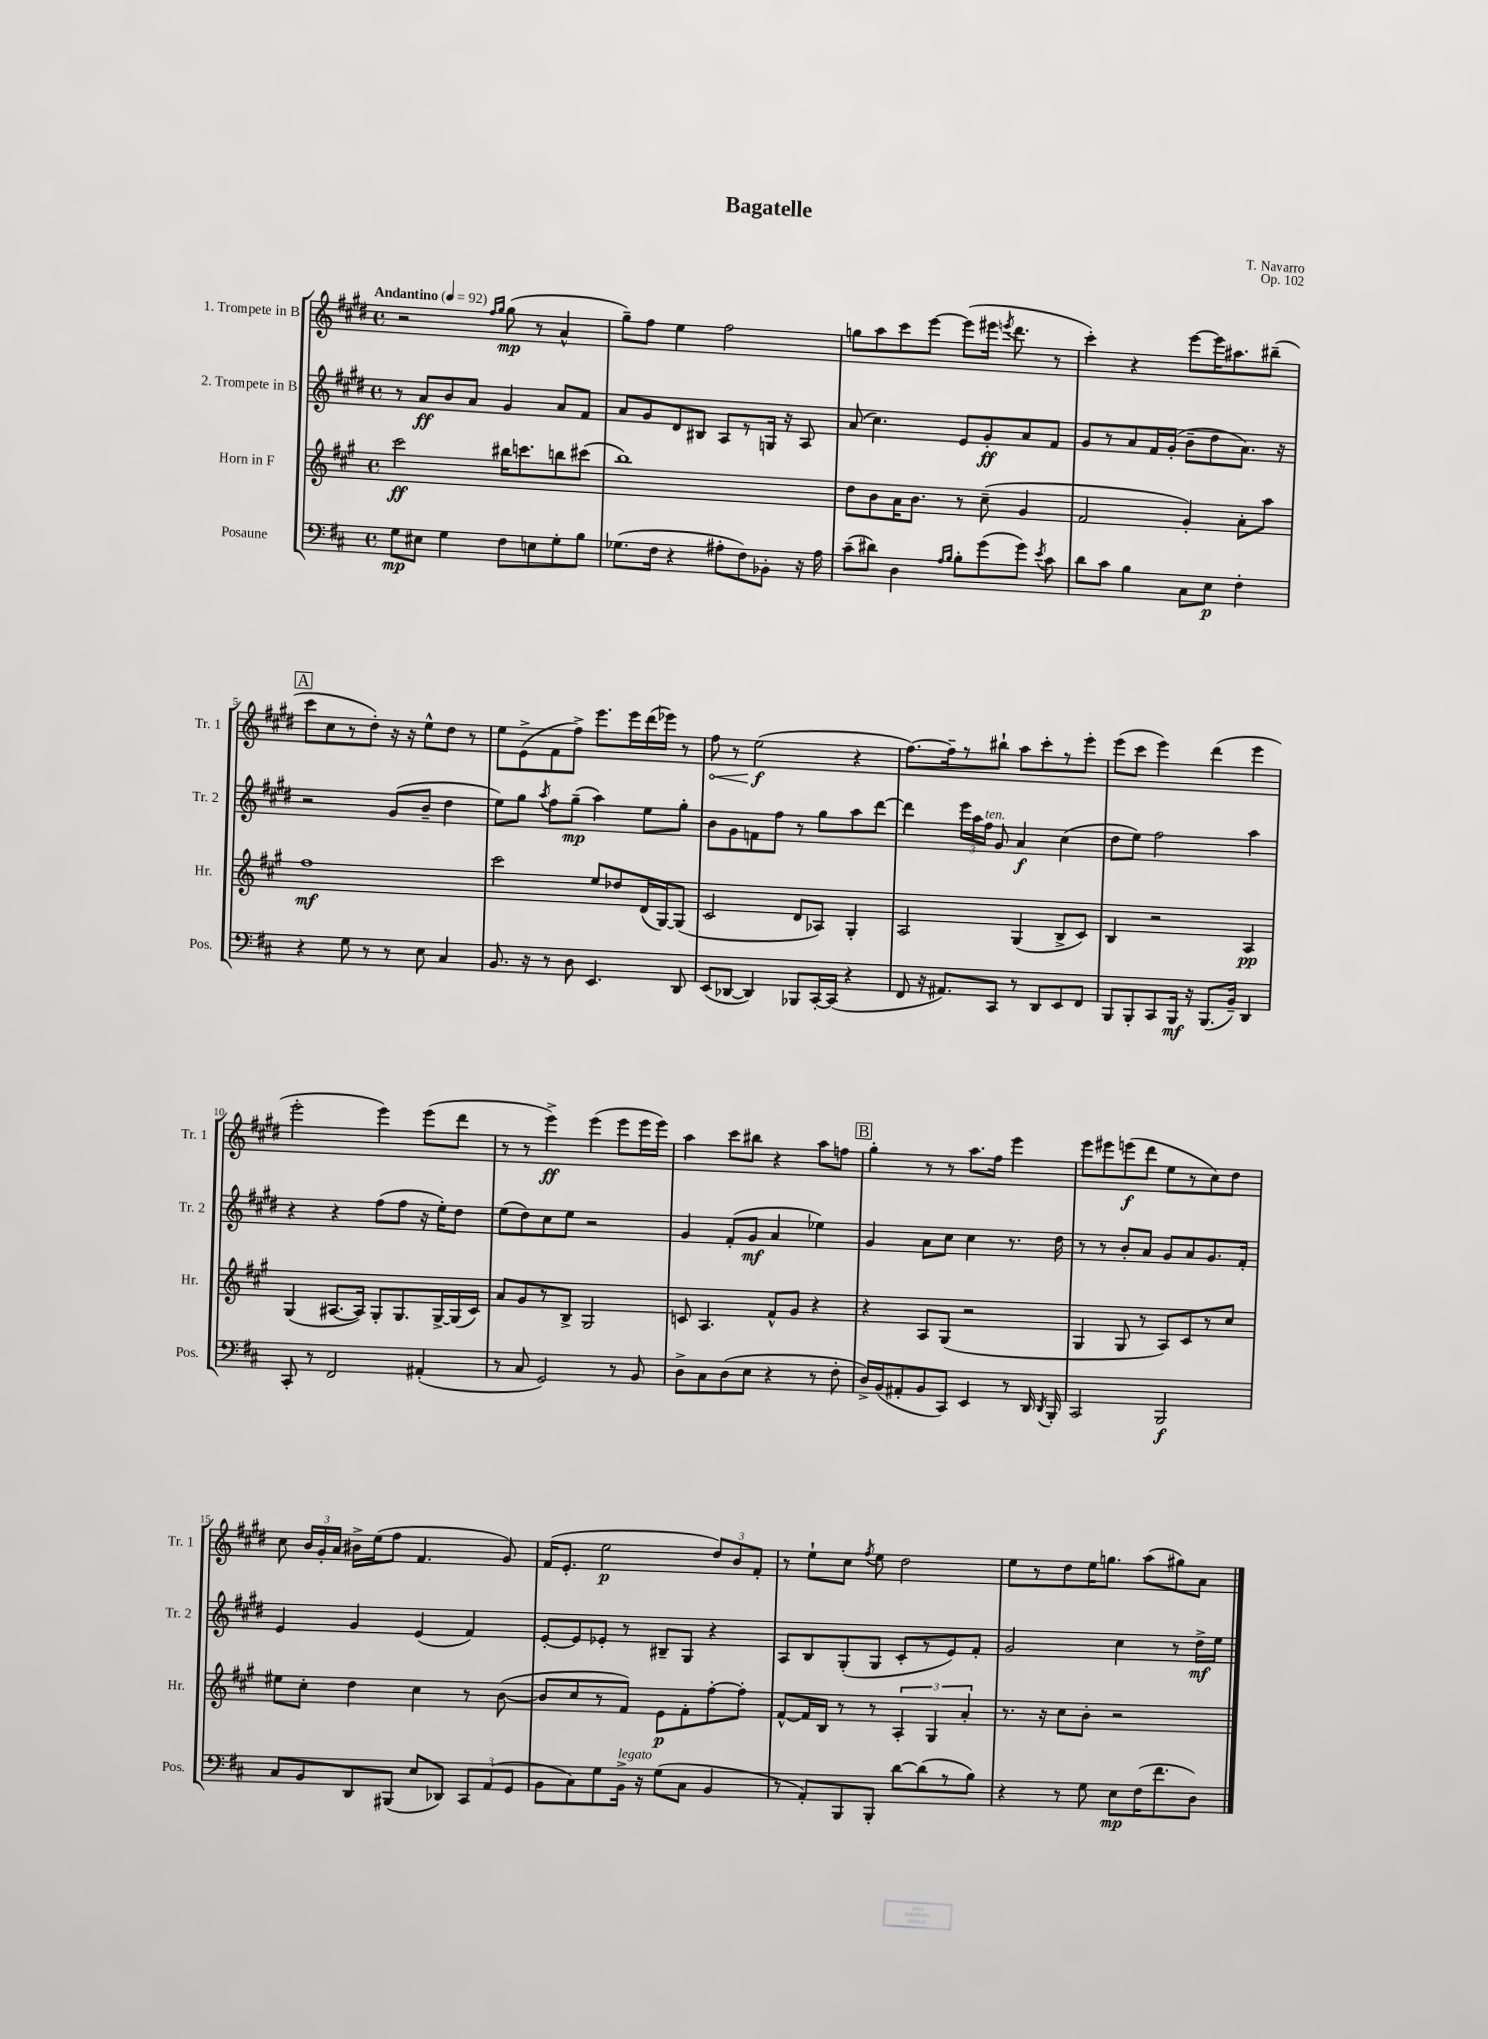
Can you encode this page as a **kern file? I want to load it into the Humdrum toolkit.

**kern	**dynam	**kern	**dynam	**kern	**dynam	**kern	**dynam
*part4	*part4	*part3	*part3	*part2	*part2	*part1	*part1
*staff4	*staff4	*staff3	*staff3	*staff2	*staff2	*staff1	*staff1
*I"Posaune	*	*I"Horn in F	*	*I"2. Trompete in B	*	*I"1. Trompete in B	*
*I'Pos.	*	*I'Hr.	*	*I'Tr. 2	*	*I'Tr. 1	*
*clefF4	*	*clefG2	*	*clefG2	*	*clefG2	*
*k[f#c#]	*	*k[f#c#g#]	*	*k[f#c#g#d#]	*	*k[f#c#g#d#]	*
*M4/4	*	*M4/4	*	*M4/4	*	*M4/4	*
*met(c)	*	*met(c)	*	*met(c)	*	*met(c)	*
*MM92	*	*MM92	*	*MM92	*	*MM92	*
=1	=1	=1	=1	=1	=1	=1	=1
!	!	!	!	!	!	!LO:TX:a:B:t=Andantino	!
8G\L	mp	2ccc#\	ff	8r	.	2r	.
8E#X\J	.	.	.	8a/L	ff	.	.
4G\	.	.	.	8b/	.	.	.
.	.	.	.	8a/J	.	.	.
.	.	.	.	.	.	16qqff#/LL	.
.	.	.	.	.	.	16qqgg#/JJ	.
8F#\L	.	16bb#X\KL	.	4g#/	.	(8gg#\	mp
.	.	8.cccn\	.	.	.	.	.
8En\	.	.	.	.	.	8r	.
8G'\	.	8bbn\	.	8a/L	.	4a^^/	.
8B\J	.	(8ccc#X\J	.	8f#/J	.	.	.
=2	=2	=2	=2	=2	=2	=2	=2
(8.G-X\L	.	1bb)	.	8a/L	.	8gg#~\L)	.
.	.	.	.	8g#/	.	8ff#\J	.
16F#\Jk	.	.	.	.	.	.	.
4r	.	.	.	8d#/	.	4ee\	.
.	.	.	.	8B#X/J	.	.	.
8A#X'\L	.	.	.	8A/L	.	2ff#\	.
8F#\)	.	.	.	8r	.	.	.
8BB-X'\J	.	.	.	16Gn/Jk	.	.	.
.	.	.	.	16r	.	.	.
16r	.	.	.	8A/	.	.	.
16A#\	.	.	.	.	.	.	.
=3	=3	=3	=3	=3	=3	=3	=3
(8c#~\L	.	8dd\L	.	(8a/	.	8ggn\L	.
8d#X\J)	.	8b\	.	4.cc#\)	.	8aa\	.
4D\	.	16a\K	.	.	.	8ccc#\	.
.	.	8.b\J	.	.	.	.	.
.	.	.	.	.	.	[8eee\J	.
16qqA/LL	.	.	.	.	.	.	.
16qqB/JJ	.	.	.	.	.	.	.
8B'\L	.	8r	.	8e/L	.	(8eee\L]	.
(8g\	.	(8cc#~\	.	8g#'/	ff	16eee#X\Jk	.
.	.	.	.	.	.	8qeeen/	.
.	.	.	.	.	.	8.ddd#\	.
8g\J)	.	4g#/	.	8a/	.	.	.
8qe/	.	.	.	.	.	.	.
8c#\	.	.	.	8f#/J	.	8r	.
=4	=4	=4	=4	=4	=4	=4	=4
8d\L	.	2f#/	.	8g#/L	.	4ccc#'\)	.
8c#\J	.	.	.	8r	.	.	.
4B\	.	.	.	8a/	.	4r	.
.	.	.	.	16f#/L	.	.	.
.	.	.	.	(16g#'/JJ	.	.	.
8C#\L	.	4g#'/)	.	8b~\L	.	[8eee\L	.
8E\J	p	.	.	8dd#\	.	16eee\K]	.
.	.	.	.	.	.	8.aa#X\	.
4F#'\	.	8a'\L	.	8.a\J)	.	.	.
.	.	8aa\J	.	.	.	(8bb#X~\J	.
.	.	.	.	16r	.	.	.
!!LO:LB:g=z
!!LO:REH:place=s1:t=A
=5	=5	=5	=5	=5	=5	=5	=5
4r	.	1ff#	mf	2r	.	8ccc#\L	.
.	.	.	.	.	.	8cc#\	.
8G\	.	.	.	.	.	8r	.
8r	.	.	.	.	.	8dd#'\J)	.
8r	.	.	.	(8g#/L	.	16r	.
.	.	.	.	.	.	16r	.
8E\	.	.	.	8b~/J	.	8ee^^\L	.
4C#/	.	.	.	4dd#\	.	8dd#\J	.
.	.	.	.	.	.	8r	.
=6	=6	=6	=6	=6	=6	=6	=6
8.BB/	.	2ccc#\	.	8ee\L)	.	8ee\L	.
.	.	.	.	8gg#\J	.	(8e^\	.
16r	.	.	.	.	.	.	.
.	.	.	.	8qaa/	.	.	.
8r	.	.	.	8ff#\L	.	8f#\	.
8D\	.	.	.	(8gg#~\J	mp	8ff#^\J)	.
4.EE/	.	8ee/L	.	4aa\)	.	8.eee\L	.
.	.	8dd-X/	.	.	.	.	.
.	.	.	.	.	.	16eee\L	.
.	.	(16d/L	.	8ee\L	.	(16ddd#\	.
.	.	[16G#/J)	.	.	.	16eee-X\JJ)	.
8DD/	.	(8G#/J]	.	8gg#'\J	.	8r	.
=7	=7	=7	=7	=7	=7	=7	=7
!	!	!	!	!	!	!	!LO:HP:b
(8EE/L	.	2c#/	.	8b\L	.	8ff#\	<
[8DD-X/J	.	.	.	8g#\	.	8r	.
4DD-/])	.	.	.	8fn\	.	(2ee\	f
.	.	.	.	8ff#\J	.	.	.
8BBB-X/L	.	8d/L	.	8r	.	.	.
[16CC#'/L	.	8A-X/J)	.	8gg#\L	.	.	.
(16CC#/JJ]	.	.	.	.	.	.	.
4r	.	4G#'/	.	8aa\	.	4r	[
.	.	.	.	[8ddd#\J	.	.	.
=8	=8	=8	=8	=8	=8	=8	=8
8FF#/	.	2A/	.	4ddd#\]	.	[8.ff#\L)	.
16r	.	.	.	.	.	.	.
8.AA#X/L)	.	.	.	.	.	16ff#~\k]	.
.	.	.	.	24eee\LL	.	8r	.
.	.	.	.	24aa\	.	.	.
!	!	!	!	!LO:TX:a:i:t=ten.	!	!	!
.	.	.	.	24ff#\JJ	.	.	.
8CC#/J	.	.	.	8g#/	.	8bb#X`\J	.
8r	.	(4G#/	.	4a/	f	8aa\L	.
8DD/L	.	.	.	.	.	8ccc#'\	.
8EE/	.	8B^/L	.	(4cc#\	.	8r	.
8FF#/J	.	8c#/J)	.	.	.	8eee'\J	.
=9	=9	=9	=9	=9	=9	=9	=9
8BBB/L	.	4B/	.	8dd#\L	.	(8eee\L	.
8BBB'/	.	.	.	8ee\J)	.	8ccc#\J	.
8CC#/	.	2r	.	2ff#\	.	4eee\)	.
16BBB/Jk	mf	.	.	.	.	.	.
16r	.	.	.	.	.	.	.
(8.BBB/L	.	.	.	.	.	(4ddd#\	.
16BB~/Jk)	.	.	.	.	.	.	.
4DD/	.	4A/	pp	4aa\	.	4eee\	.
!!LO:LB:g=z
=10	=10	=10	=10	=10	=10	=10	=10
8CC#'/	.	(4G#/	.	4r	.	2eee'\	.
8r	.	.	.	.	.	.	.
2FF#/	.	[8.A#X/L	.	4r	.	.	.
.	.	16A#/Jk])	.	.	.	.	.
.	.	8G#'/L	.	(8ff#\L	.	4eee\)	.
.	.	8.G#/	.	8ff#\J	.	.	.
(4AA#X'/	.	.	.	16r	.	(8eee\L	.
.	.	[16G#^/L	.	16ee'\KL)	.	.	.
.	.	(16G#/]	.	8dd#\J	.	8ddd#\J	.
.	.	16c#/JJ)	.	.	.	.	.
=11	=11	=11	=11	=11	=11	=11	=11
8r	.	8a/L	.	(8ee\L	.	8r	.
8C#/	.	8g#/	.	8dd#\)	.	8r	.
2GG/)	.	8r	.	8cc#\	.	4eee^\)	ff
.	.	8B^/J	.	8ee\J	.	.	.
.	.	2G#/	.	2r	.	(4eee\	.
8r	.	.	.	.	.	8eee\L	.
8BB/	.	.	.	.	.	16eee\L	.
.	.	.	.	.	.	16eee\JJ)	.
=12	=12	=12	=12	=12	=12	=12	=12
8D^\L	.	8cn/	.	4g#/	.	4aa\	.
8C#\	.	4.A/	.	.	.	.	.
(8D\	.	.	.	(8f#'/L	.	8ccc#\L	.
8E\J	.	.	.	8g#/J	mf	8bb#X\J	.
4r	.	8f#^^/L	.	4a/	.	4r	.
.	.	8g#/J	.	.	.	.	.
8r	.	4r	.	4ee-X\)	.	8aa\L	.
8F#'\	.	.	.	.	.	8ffn\J	.
!!LO:REH:place=s1:t=B
=13	=13	=13	=13	=13	=13	=13	=13
16D^/LL)	.	4r	.	4g#/	.	4gg#'\	.
(16BB/J	.	.	.	.	.	.	.
8AA#X'/	.	.	.	.	.	.	.
8BB/	.	8A/L	.	8a\L	.	8r	.
8CC#/J)	.	(8G#/J	.	8cc#\J	.	8r	.
4EE/	.	2r	.	4cc#\	.	8.aa\L	.
.	.	.	.	.	.	16ff#\Jk	.
8r	.	.	.	8.r	.	4eee\	.
16DD/	.	.	.	.	.	.	.
8qDD/	.	.	.	.	.	.	.
16BBB'/	.	.	.	16dd#\	.	.	.
=14	=14	=14	=14	=14	=14	=14	=14
2CC#/	.	4G#/	.	8r	.	8eee\L	.
.	.	.	.	8r	.	8eee#X\	.
.	.	8G#/	.	8b'/L	.	(8eeen\	f
.	.	8r	.	8a/J	.	8ddd#\J	.
2BBB/	f	8A/L)	.	8g#/L	.	8ee\L	.
.	.	8c#/	.	8a/	.	8r	.
.	.	8r	.	8.g#/	.	8cc#\)	.
.	.	8cc#/J	.	.	.	8dd#\J	.
.	.	.	.	16f#'/Jk	.	.	.
!!LO:LB:g=z
=15	=15	=15	=15	=15	=15	=15	=15
8C#/L	.	8ee#X\L	.	4e/	.	8cc#\	.
8BB/	.	8cc#'\J	.	.	.	24b/LL	.
.	.	.	.	.	.	24g#'/	.
.	.	.	.	.	.	24a/JJ	.
8DD/	.	4dd\	.	4g#/	.	16b#X^\LL	.
.	.	.	.	.	.	(16ee\J	.
(8BBB#X/J	.	.	.	.	.	8ff#\J	.
8E/L	.	4cc#\	.	(4e/	.	4.f#/	.
8DD-X/J)	.	.	.	.	.	.	.
12CC#/L	.	8r	.	4f#/)	.	.	.
(12AA/	.	.	.	.	.	.	.
.	.	([8b\	.	.	.	8g#/)	.
12GG/J	.	.	.	.	.	.	.
=16	=16	=16	=16	=16	=16	=16	=16
8BB\L	.	8b/L]	.	[8e'/L	.	(16f#/KL	.
.	.	.	.	.	.	8.e'/J	.
8C#\)	.	8cc#/	.	8e/]	.	.	.
8G\	.	8r	.	8e-X'/J	.	2ee\	p
!LO:TX:a:i:t=legato	!	!	!	!	!	!	!
16BB^\Jk	.	8f#/J)	.	8r	.	.	.
16r	.	.	.	.	.	.	.
(8G\L	.	8e\L	p	8B#X~/L	.	.	.
8C#\J	.	8f#'\	.	8G#/J	.	.	.
4BB/	.	[8ff#'\	.	4r	.	12dd#/L)	.
.	.	.	.	.	.	12b/	.
.	.	8ff#'\J]	.	.	.	.	.
.	.	.	.	.	.	12f#'/J	.
=17	=17	=17	=17	=17	=17	=17	=17
8r	.	[8f#^^/L	.	8A/L	.	8r	.
8AA'/L)	.	16f#/L]	.	8B/	.	8ee`\L	.
.	.	16B/JJ	.	.	.	.	.
8BBB/	.	8r	.	(8G#'/	.	8cc#\J	.
.	.	.	.	.	.	8qff#/	.
8BBB'/J	.	8r	.	8G#/J	.	8ee\	.
[8d\L	.	6A'/	.	8c#'/L	.	2dd#\	.
(8d\]	.	.	.	8r	.	.	.
.	.	6G#/	.	.	.	.	.
8r	.	.	.	8e/)	.	.	.
.	.	6a'/	.	.	.	.	.
8B\J)	.	.	.	8f#'/J	.	.	.
=18	=18	=18	=18	=18	=18	=18	=18
4r	.	8.r	.	2g#/	.	8ee\L	.
.	.	.	.	.	.	8r	.
.	.	16r	.	.	.	.	.
8r	.	8cc#\L	.	.	.	8dd#\	.
8G\	.	8b'\J	.	.	.	16ee\K	.
.	.	.	.	.	.	8.ggn\J	.
8E\L	mp	2r	.	4cc#\	.	.	.
(16F#\K	.	.	.	.	.	(8aa\L	.
8.f#\	.	.	.	.	.	.	.
.	.	.	.	8r	.	8gg#X\)	.
8D\J)	.	.	.	16dd#^\LL	mf	8a\J	.
.	.	.	.	16ee\JJ	.	.	.
==	==	==	==	==	==	==	==
*-	*-	*-	*-	*-	*-	*-	*-
